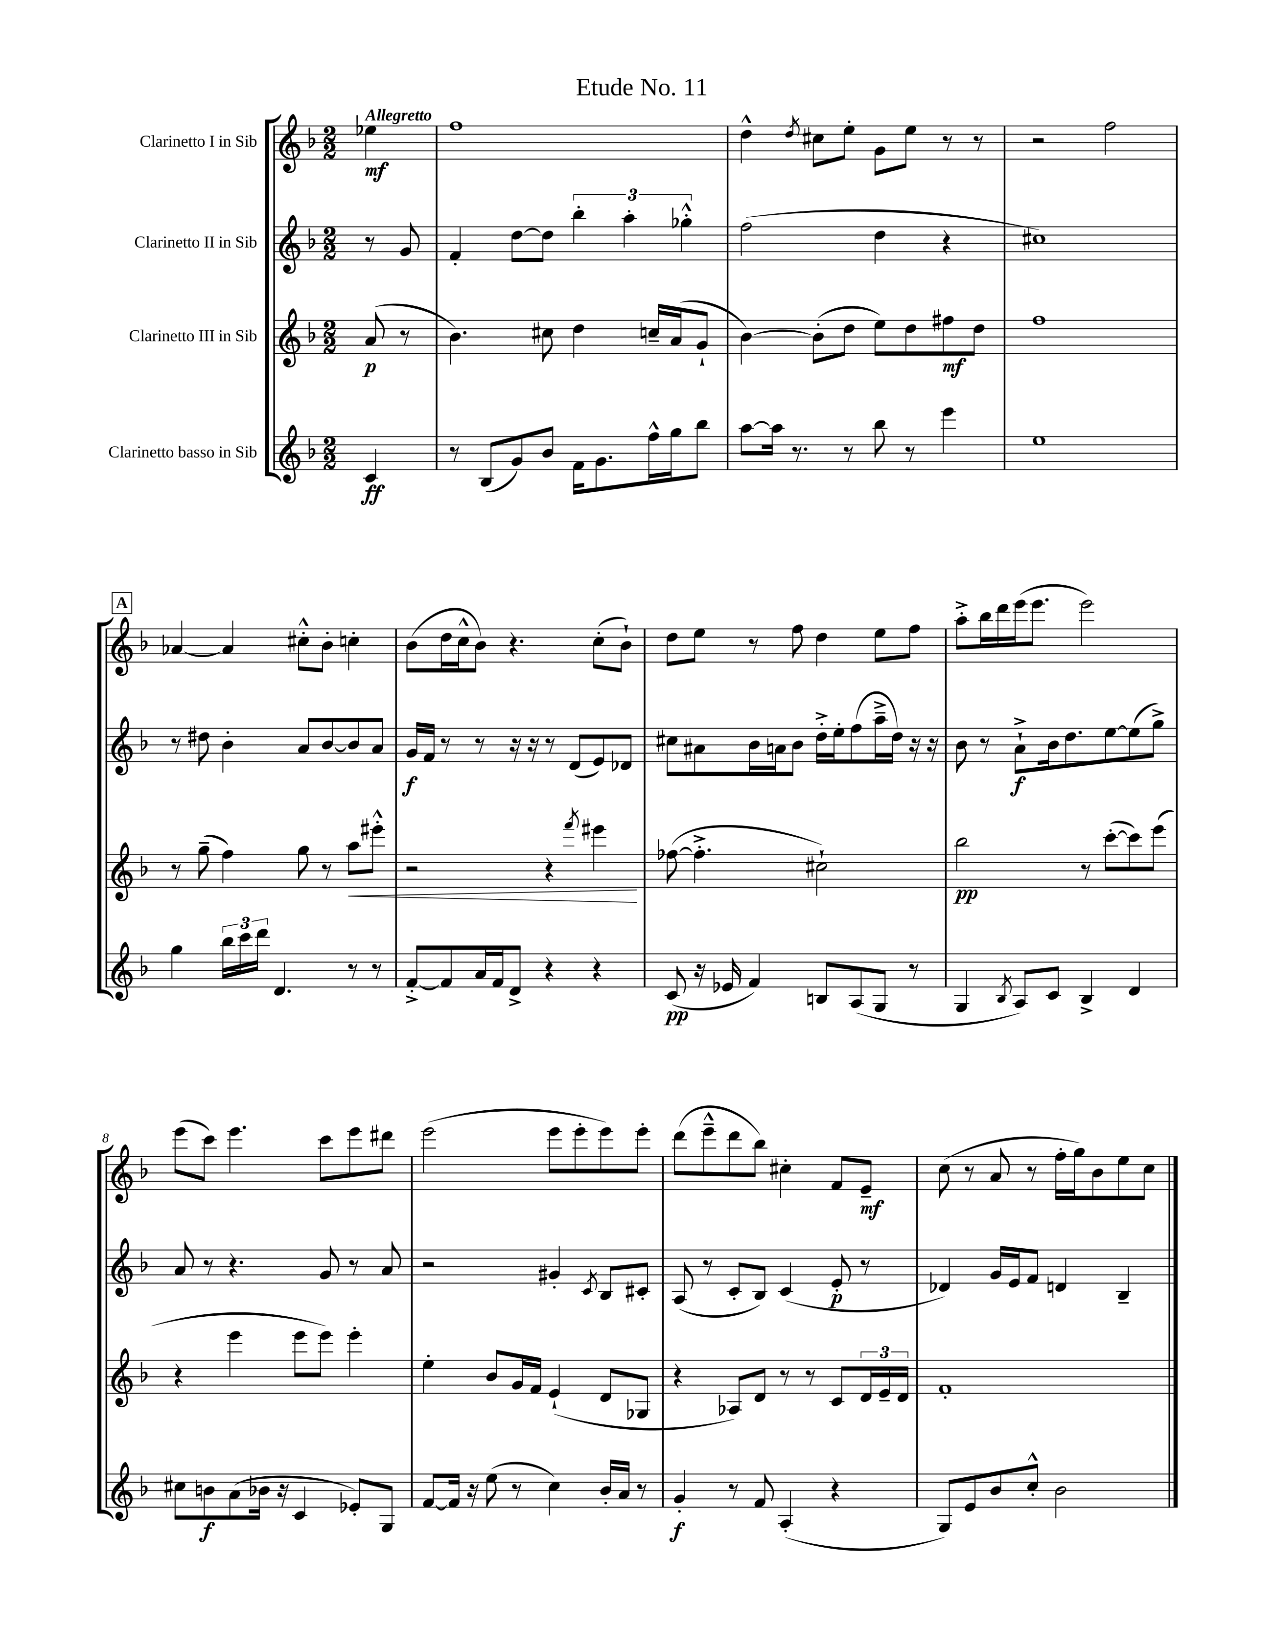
\header { title = "Etude No. 11" }
<<
\new StaffGroup <<
\new Staff = "s0" \with { instrumentName = "Clarinetto I in Sib" } {
    \clef treble \key f \major \numericTimeSignature \time 2/2 \partial 4 \tempo "Allegretto"
    ees''4\mf |
    f''1 |
    d''4-^ \acciaccatura { d''8 } cis''8 e''8-. g'8 e''8 r8 r8 |
    r2 f''2 |
    \mark \markup { \box "A" } aes'4~ aes'4 cis''8-.-^ bes'8-. c''4-. |
    bes'8( d''16 c''16-^ bes'8) r4. c''8-.( bes'8-!) |
    d''8 e''8 r8 f''8 d''4 e''8 f''8 |
    a''8-.-> bes''16 d'''16 e'''16( e'''8. e'''2) |
    e'''8( c'''8) e'''4. c'''8 e'''8 dis'''8 |
    e'''2( e'''8 e'''8-. e'''8) e'''8-. |
    d'''8( e'''8---^ d'''8 bes''8) cis''4-. f'8 e'8--\mf |
    c''8( r8 a'8 r8 f''16-. g''16) bes'8 e''8 c''8 \bar "|." |
}
\new Staff = "s1" \with { instrumentName = "Clarinetto II in Sib" } {
    \clef treble \key f \major \numericTimeSignature \time 2/2 \partial 4
    r8 g'8 |
    f'4-. d''8~ d''8 \tuplet 3/2 { bes''4-. a''4-. ges''4-.-^ } |
    f''2( d''4 r4 |
    cis''1) |
    \mark \markup { \box "A" } r8 dis''8 bes'4-. a'8 bes'8~ bes'8 a'8 |
    g'16\f f'16 r8 r8 r16 r16 r8 d'8( e'8) des'8 |
    cis''8 ais'8 bes'16 a'16 bes'8 d''16-.-> e''16-. f''8( a''16---> d''16) r16 r16 |
    bes'8 r8 a'8-!->\f bes'16 d''8. e''8~ e''8( g''8->) |
    a'8 r8 r4. g'8 r8 a'8 |
    r2 gis'4-. \acciaccatura { c'8 } bes8 cis'8-. |
    a8( r8 c'8-. bes8) c'4( e'8-.\p r8 |
    des'4) g'16 e'16 f'8 d'4 bes4-- \bar "|." |
}
\new Staff = "s2" \with { instrumentName = "Clarinetto III in Sib" } {
    \clef treble \key f \major \numericTimeSignature \time 2/2 \partial 4
    a'8\p( r8 |
    bes'4.) cis''8 d''4 c''16-- a'16( g'8-! |
    bes'4~) bes'8-.( d''8 e''8) d''8 fis''8\mf d''8 |
    f''1 |
    \mark \markup { \box "A" } r8 g''8--( f''4) g''8 r8 a''8\< eis'''8-.-^ |
    r2 r4 \acciaccatura { f'''8 } eis'''4\! |
    fes''8~( fes''4.-.-> cis''2-!) |
    bes''2\pp r8 c'''8~-.( c'''8) e'''8( |
    r4 e'''4 e'''8 e'''8) e'''4-. |
    e''4-. bes'8 g'16 f'16 e'4-!( d'8 ges8 |
    r4 aes8) d'8 r8 r8 c'8 \tuplet 3/2 { d'16 e'16-- d'16 } |
    f'1-. \bar "|." |
}
\new Staff = "s3" \with { instrumentName = "Clarinetto basso in Sib" } {
    \clef treble \key f \major \numericTimeSignature \time 2/2 \partial 4
    c'4\ff |
    r8 bes8( g'8) bes'8 f'16 g'8. f''16-^ g''16 bes''8 |
    a''8~ a''16 r8. r8 bes''8 r8 e'''4 |
    e''1 |
    \mark \markup { \box "A" } g''4 \tuplet 3/2 { bes''16 c'''16 d'''16 } d'4. r8 r8 |
    f'8~-.-> f'8 a'16 f'16 d'8-> r4 r4 |
    c'8\pp( r16 ees'16 f'4) b8 a8( g8 r8 |
    g4 \acciaccatura { bes8 } a8) c'8 bes4-> d'4 |
    cis''8 b'8\f a'8( bes'16 r16 c'4 ees'8-.) g8 |
    f'8~ f'16 r16 e''8( r8 c''4) bes'16-. a'16 r8 |
    g'4-.\f r8 f'8 a4-.( r4 |
    g8) e'8 bes'8 c''8-.-^ bes'2 \bar "|." |
}
>>
>>
